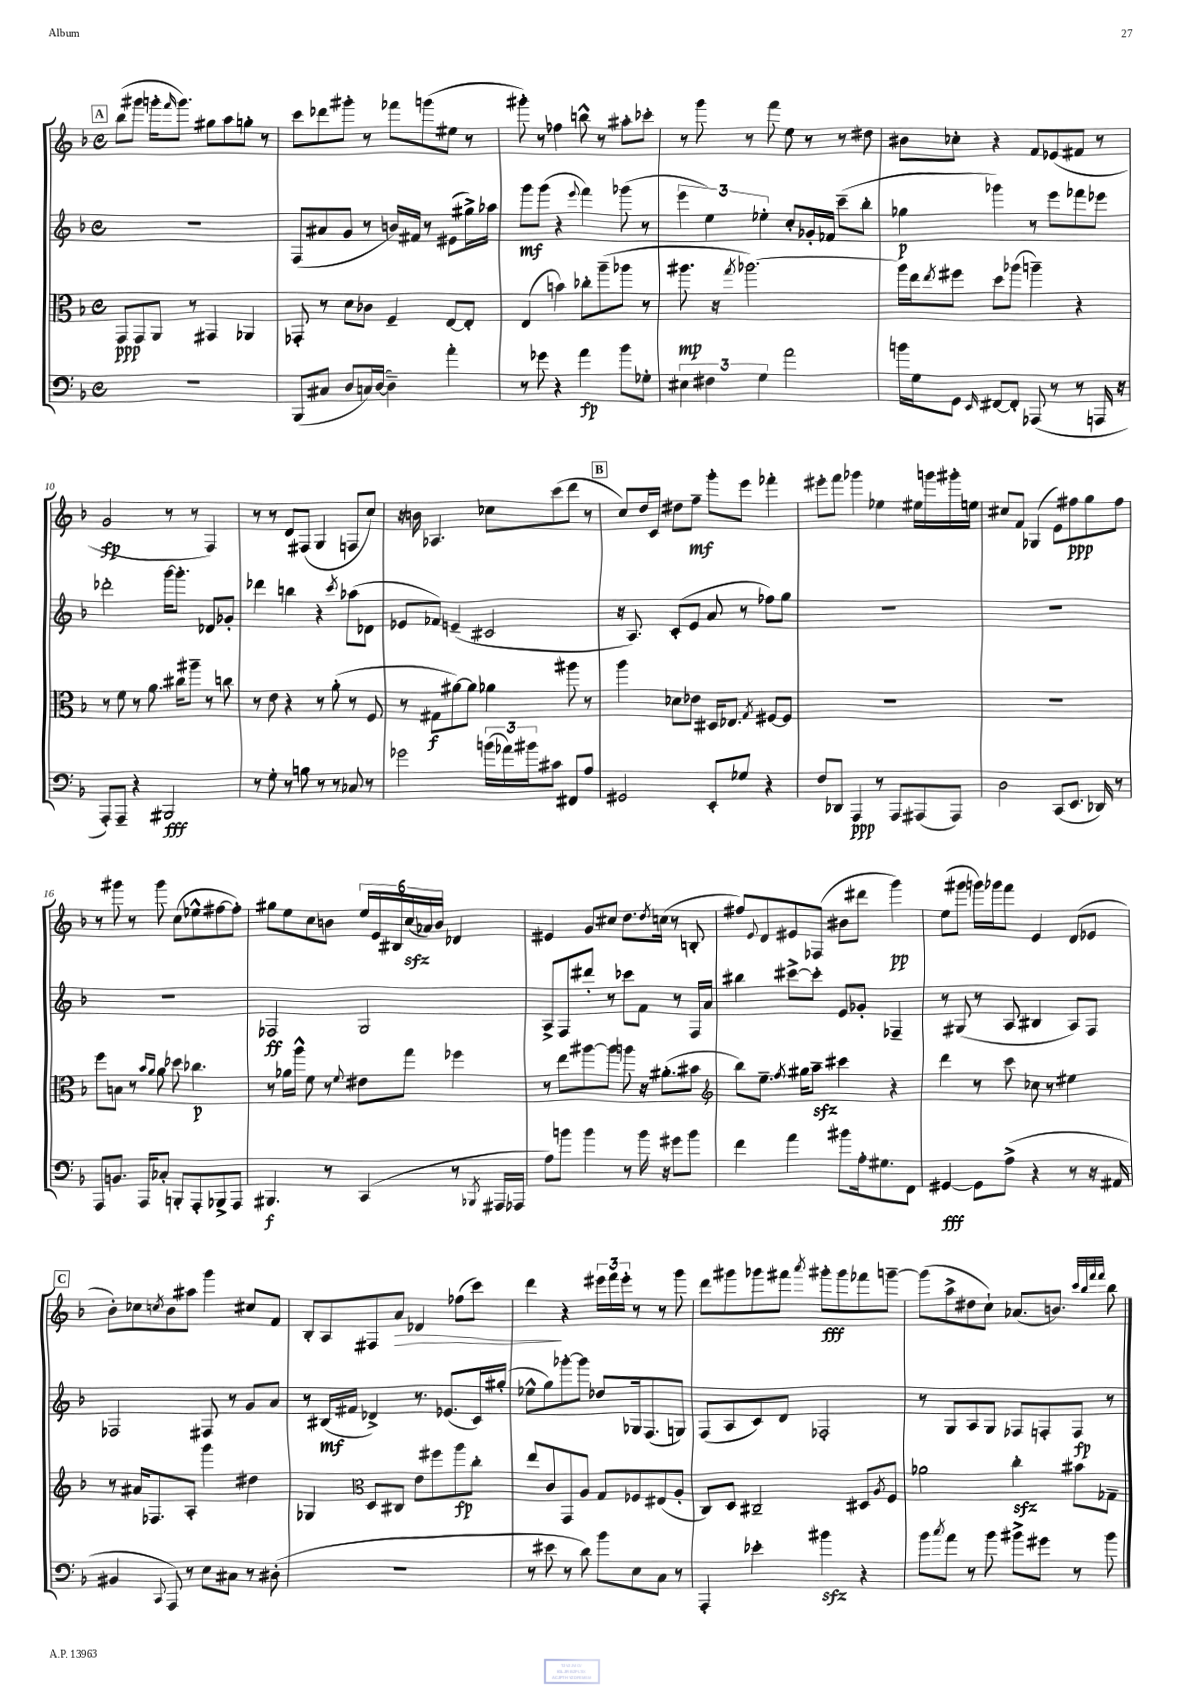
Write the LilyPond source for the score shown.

<<
\new StaffGroup <<
\new Staff = "s0" {
    \clef treble \key f \major \defaultTimeSignature \time 4/4
    \mark \markup { \box "A" } bes''8( gis'''8 g'''16-. \grace { f'''16 } g'''8.) gis''8 a''8 g''8-. r8 |
    c'''8 des'''8 gis'''8-. r8 fes'''8 g'''8( eis''8 r8 |
    gis'''8-.) r8 fes''4 b''8-^ r8 ais''8-. ces'''8-. |
    r8 g'''8 r8 f'''8 e''8 r8 r8 dis''8 |
    bis'8 ces''8-. r4 f'8 ees'8( fis'8 r8 |
    g'2\fp r8 r8 f4) |
    r8 r8 d'8 fis8( g4 f8 c''8) |
    r16 b'16 aes4. ces''8 c'''8( d'''8 r8 |
    \mark \markup { \box "B" } c''8) d''16 c'16 dis''8 f''8--\mf g'''8-. e'''8 fes'''4-. |
    eis'''8-. f'''8 ges'''4 ees''4 eis''16 g'''16 gis'''16-. e''16 |
    cis''8 f'8 ges4( e'8) fis''8\ppp g''8 fis''8 |
    r8 gis'''8 r8 gis'''8 c''8( ees''8-^ fis''8~ fis''8-.) |
    gis''8 e''8 c''8 b'8 \tuplet 6/4 { e''16 e'16 bis16 c''16\sfz( aes'16) b'16 } des'4 |
    eis'4 g'8 cis''8 d''8. \acciaccatura { d''8 } c''16( r8 b8-. |
    fis''8) \appoggiatura { e'8 } d'8 eis'8 fes8( bis'8 dis'''8 g'''4\pp) |
    e''8( gis'''8 g'''16) ges'''16 f'''8 e'4 d'8( ees'8 |
    \mark \markup { \box "C" } bes'8-.) ces''8 \acciaccatura { c''8 } bes'8 ais''8 g'''4 cis''8 f'8 |
    bes8-. a8 fis8 a'8\> des'4 fes''8( c'''8) |
    d'''4\! r4 \tuplet 3/2 { eis'''16 f'''16 eis'''16-. } r8 r8 g'''8 |
    d'''8 gis'''8 ges'''8 fis'''8 \acciaccatura { a'''8 } gis'''8-.\fff gis'''8 fes'''8 g'''8~-- |
    g'''8( a''8-> dis''8 c''8-!) aes'8.( b'8.) \grace { c'''32 bes''32 f'''32 f'''32 } bes''8 \bar "|." |
}
\new Staff = "s1" {
    \clef treble \key f \major \defaultTimeSignature \time 4/4
    \mark \markup { \box "A" } R1 |
    f8( ais'8 g'8 r8 b'16) fis'16 r8 eis'8( gis''16->) aes''16 |
    g'''8\mf g'''8( r4 \appoggiatura { e'''8 } f'''4) ges'''8( r8 |
    \tuplet 3/2 { e'''4 e''4) ees''4-. } c''8-. ges'16-. fes'16 c'''8--( bes''8-. |
    ges''4\p ges'''4) r8 e'''8 fes'''8 ees'''8 |
    des'''2-. g'''16~ g'''8.-. des'8 ges'8-. |
    des'''4 b''4 r4 \acciaccatura { c'''8 } aes''8( des'8 |
    ees'8 fes'8) e'4--( cis'2 |
    \mark \markup { \box "B" } r16 a8.) c'8-.( e'8 a'8 r8 fes''8) g''8 |
    R1 |
    R1 |
    R1 |
    fes2\ff g2 |
    a8-> f8 dis'''8-. r8 ces'''8 f'8 r8 f16 a'16 |
    bis''4 cis'''8~-> cis'''8-. e'8 ges'8-. fes4-- |
    r8 gis8( r8 a8 bis4 a8) f8 |
    \mark \markup { \box "C" } fes2 fis8 r8 g'8 a'8 |
    r8 bis16\mf( fis'16 des'4->) r8. ees'8.( c'16) gis''16-.( |
    ees''8-^ g''8) ges'''8~-. ges'''8 des''8 ges16 f8.( g8) |
    f8( a8 c'8) d'8 fes2-. |
    r8 g8 a8 g8 fes8 f8-. f8\fp r8 \bar "|." |
}
\new Staff = "s2" {
    \clef alto \key f \major \defaultTimeSignature \time 4/4
    \mark \markup { \box "A" } g,8\ppp g,8 a,8 r8 gis,4 aes,4 |
    ges,8-. r8 d'8 ces'8 f4-- e8~ e8-. |
    e4( b'4) ces''8-. a''8--( aes''8 r8 |
    ais''8.\mp r16 \acciaccatura { g''8 } aes''2.~) |
    aes''16 e''16 \acciaccatura { e''8 } fis''8 d''8 aes''8( a''4--) r4 |
    r8 f'8 r8 a'8. cis''16 ais''8-- r8 c''8 |
    r8 e'8 r4 r8 a'8-.( r8 f8 |
    r8 gis8\f ais'8~) ais'8 aes'4 ais''8 r8 |
    \mark \markup { \box "B" } a''4 des'8 ees'8 dis16 ees8. \acciaccatura { g8 } fis8~ fis8 |
    R1 |
    R1 |
    f''8 b8 r8 \grace { bes'16 a'16 } a'8 des''8 ces''4.\p |
    r8 aes'16 a''16-^ f'8 r8 \appoggiatura { f'8 } eis'8 g''8 fes''4 |
    r8 e''8 ais''8~ ais''8 a''8 r16 ais'8.-.( bis'8 |
    \clef treble bes''8) e''8.-- \acciaccatura { f''8 } gis''16 a''8--\sfz cis'''4 r4 |
    d'''4 r8 c'''8 ces''8 r8 eis''4 |
    \mark \markup { \box "C" } r8 ais'16 fes8. a8-. g'''4 dis''4 |
    ges4 \clef alto d8 cis8 e'8 fis''8 a''8\fp c''8-. |
    e''8 c'8 g,8 a8 g8 fes8 eis8( a8-. |
    c8) d8 cis2-- dis8 \acciaccatura { a8 } f8 |
    aes'2 c''4-.\sfz bis'8 ges8-- \bar "|." |
}
\new Staff = "s3" {
    \clef bass \key f \major \defaultTimeSignature \time 4/4
    \mark \markup { \box "A" } R1 |
    bes,,8( cis8 d8 c16) d16~( d4--) a'4-. |
    r8 ges'8 r4 a'4\fp bes'8 ges8-. |
    \tuplet 3/2 { eis4 fis4 g4 } a'2 |
    b'16 g16 g,8 \grace { e,16 } fis,8~ fis,8-. aes,,8( r8 r8 a,,16 r16 |
    a,,8-.) a,,8-- r4 bis,,2\fff |
    r8 g8-. r8 b8 r8 r8 ces8 r8 |
    ges'2 \tuplet 3/2 { b'16( aes'16) bis'16 } cis'8 fis,8 a8 |
    \mark \markup { \box "B" } gis,2 e,8-. ges8 r4 |
    f8 des,8 a,,4\ppp r8 a,,8 ais,,8( ais,,8) |
    d2 c,8( e,8. des,16) r8 |
    a,,8 b,8. a,,16 ces8-. b,,8-. a,,8-. bes,,8-> a,,8 |
    bis,,4.\f r8 c,4( r8 \acciaccatura { bes,,8 } ais,,16 aes,,16 |
    a8) b'8 b'4 r8 b'16 r16 gis'8 b'8 |
    f'4 a'4 bis'8 a16-. gis8. f,8 |
    gis,4~\fff gis,8 a8->( r4 r8 r16 ais,16 |
    \mark \markup { \box "C" } bis,4 \appoggiatura { c,8 } a,,8) r8 e8 cis8 r8 dis8-.( |
    R1 |
    r8 eis'8 r8 d'8) bes'8 e8 c8 r8 |
    a,,4-. ees'4-. bis'4\sfz r4 |
    bes'8 \acciaccatura { c''8 } a'8 r8 bes'8 bis'8-> gis'8 r8 bis'8 \bar "|." |
}
>>
>>
\layout { \context { \Score currentBarNumber = #5 } }
